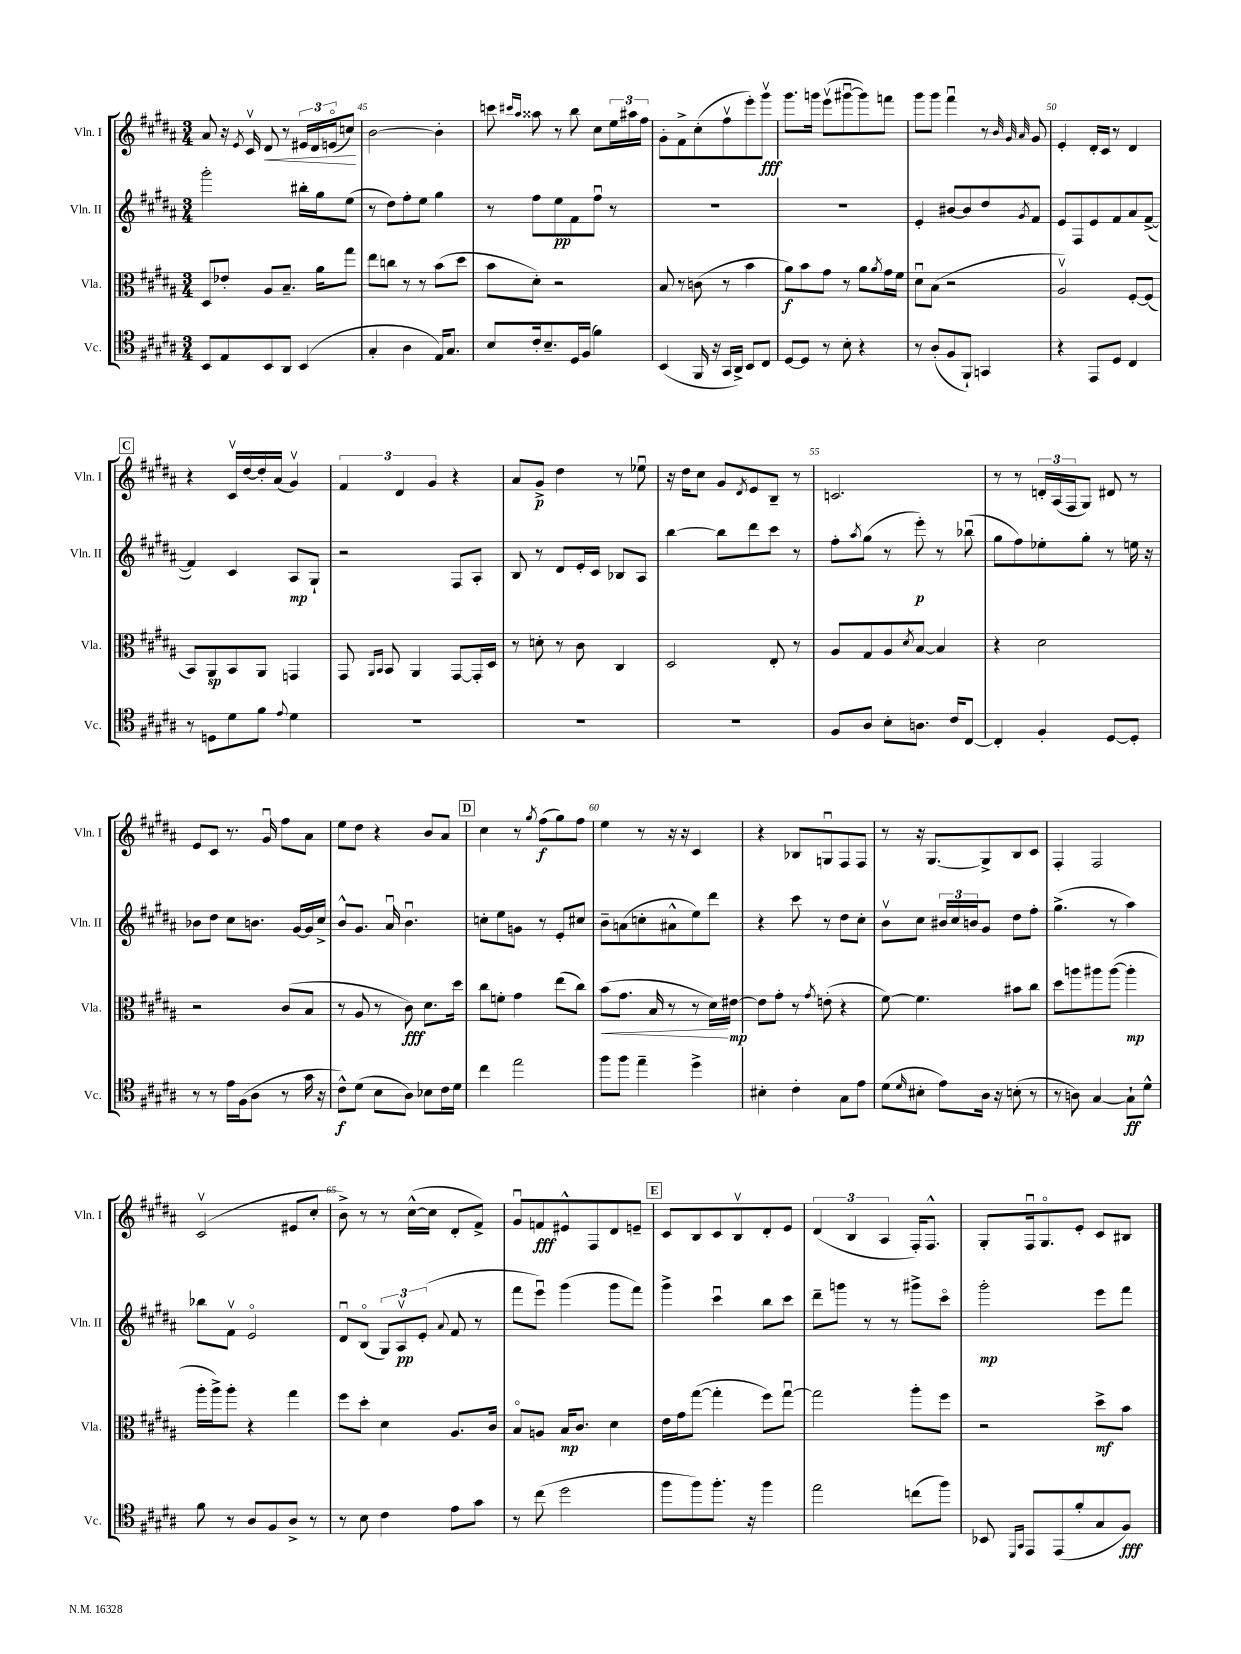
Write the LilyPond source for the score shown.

<<
\new StaffGroup <<
\new Staff = "s0" \with { instrumentName = "Vln. I" shortInstrumentName = "Vln. I" } {
    \clef treble \key b \major \numericTimeSignature \time 3/4
    ais'8 r16 \acciaccatura { e'8 } cis'16\upbow dis'8\< r8 \tuplet 3/2 { eis'16 dis'16 e'16\flageolet( } c''8\!) |
    b'2~ b'4-. |
    c'''8 \grace { cis'''16 ais''16 } aisis''8 r8 b''8 cis''8 \tuplet 3/2 { e''16 ais''16 fis''16 } |
    gis'8-. fis'8-> cis''8-.( fis''8\upbow e'''8-.) gis'''8\upbow\fff |
    gis'''8. g'''16 e'''8\upbow( gis'''8~\downbow gis'''8) f'''8 |
    gis'''8 gis'''8 fis'''4\downbow r8 \grace { b'32 gis'32 ais'32 } gis'8 |
    e'4-. dis'16-. cis'16 r8 dis'4 |
    \mark \markup { \box "C" } r4 cis'16\upbow dis''16~ dis''16-. ais'16( gis'4\upbow) |
    \tuplet 3/2 { fis'4 dis'4 gis'4 } r4 |
    ais'8 gis'8->\p dis''4 r8 ees''8\downbow |
    r16 dis''16 cis''8 gis'8 \acciaccatura { dis'8 } e'8 b8-- r8 |
    c'2. |
    r8 r8 \tuplet 3/2 { d'16-. ais16( fis16 } gis8) dis'8 r8 |
    e'8 cis'8 r8. gis'16\downbow fis''8 ais'8 |
    e''8 dis''8 r4 b'8 ais'8 |
    \mark \markup { \box "D" } cis''4 r8 \acciaccatura { gis''8 } fis''8\f( gis''8) fis''8 |
    e''4 r8 r16 r16 cis'4 |
    r4 bes8 g8\downbow fis8 fis8 |
    r8 r16 gis8.~ gis8-> b8 cis'8 |
    fis4-. fis2 |
    cis'2\upbow( eis'8 cis''8-. |
    b'8->) r8 r8 cis''16~-^( cis''16 dis'8-. fis'8->) |
    gis'8\downbow f'8\fff eis'8-^ fis8 dis'8 e'8-- |
    \mark \markup { \box "E" } cis'8 b8 cis'8 b8\upbow dis'8-. e'8 |
    \tuplet 3/2 { dis'4( b4 ais4 } fis16-.) fis8.-^ |
    gis8-. fis16\downbow gis8.\flageolet e'8-. cis'8 bis8 \bar "|." |
}
\new Staff = "s1" \with { instrumentName = "Vln. II" shortInstrumentName = "Vln. II" } {
    \clef treble \key b \major \numericTimeSignature \time 3/4
    gis'''2-. bis''16-. gis''16 e''8( |
    r8 dis''8) fis''8-. e''8 gis''4 |
    r8 fis''8 e''8\pp fis'8 fis''8\downbow r8 |
    R2. |
    R2. |
    e'4-. bis'8~ bis'8 dis''8 \acciaccatura { gis'8 } fis'8 |
    e'8 fis8 e'8 fis'8 ais'8 fis'8~->( |
    \mark \markup { \box "C" } fis'4) cis'4 ais8\mp gis8-! |
    r2 fis8 ais8-. |
    b8 r8 dis'8 e'16-. cis'16 bes8 ais8 |
    b''4~ b''8 dis'''8 cis'''8 r8 |
    fis''8-. \acciaccatura { ais''8 } gis''8( r8 e'''8-.\p) r8 bes''8\downbow( |
    gis''8 fis''8) ees''8-. gis''8-. r8 e''16 r16 |
    bes'8 dis''8 cis''8 b'8. gis'16~ gis'16 cis''16-> |
    b'8-^ gis'8. ais'16\downbow b'4.\downbow |
    \mark \markup { \box "D" } c''8-. e''8 g'8 r8 e'8-. cis''8 |
    b'8-- a'8( c''8-. ais'8-^ e''8) dis'''8 |
    r4 cis'''8 r8 dis''8 cis''8-. |
    b'8\upbow cis''8 \tuplet 3/2 { bis'16 cis''16 b'16 } gis'8 dis''8 fis''8-. |
    gis''4.->( r8 ais''4) |
    bes''8 fis'8\upbow e'2\flageolet |
    dis'8\downbow b8\flageolet( \tuplet 3/2 { gis8) ais8\upbow\pp e'8-.( } \appoggiatura { ais'8 } fis'8 r8 |
    fis'''8 e'''8\downbow) gis'''4( gis'''8 fis'''8) |
    \mark \markup { \box "E" } gis'''4-> cis'''4\downbow b''8 cis'''8 |
    dis'''8-- g'''8 r8 r8 gis'''8-> cis'''8\flageolet |
    gis'''2-.\mp e'''8 fis'''8 \bar "|." |
}
\new Staff = "s2" \with { instrumentName = "Vla." shortInstrumentName = "Vla." } {
    \clef alto \key b \major \numericTimeSignature \time 3/4
    dis8 ees'8-. ais8 b8.-- ais'16 gis''8 |
    e''8 c''8 r8 r8 b'8( dis''8 |
    b'8 dis'8-.) r2 |
    b8 r8 c'8( r8 b'4 |
    ais'8\f) b'8 gis'8 r8 ais'8 \acciaccatura { ais'8 } gis'16 fis'16 |
    dis'8\downbow b8( r2 |
    ais2\upbow) fis8~-. fis8( |
    \mark \markup { \box "C" } b,8) ais,8\sp b,8 ais,8 g,4 |
    gis,8 \grace { ais,16 b,16 } b,8 ais,4 gis,8~ gis,16-. dis16 |
    r8 d'8-. r8 cis'8 cis4 |
    dis2 e8-. r8 |
    ais8 gis8 ais8 \acciaccatura { dis'8 } b8~ b4 |
    r4 dis'2 |
    r2 cis'8( b8 |
    r8 ais8 r8 cis'8\fff) dis'8. dis''16 |
    \mark \markup { \box "D" } cis''8 f'8-. gis'4 e''8( cis''8) |
    b'8\<( gis'8. b16 r8 r8 dis'16\!) eis'16~\mp |
    eis'8 gis'8-. r8 \acciaccatura { gis'8 } e'8-.( r4 |
    fis'8~) fis'4. bis'8 cis''8 |
    dis''8 a''8 ais''8 ais''8~( ais''4-.\mp |
    ais''16-. ais''16->) ais''8-. r4 gis''4 |
    fis''8 dis''8-. dis'4 ais8. cis'16 |
    b8\flageolet a8 b16\mp cis'8. dis'4 |
    \mark \markup { \box "E" } e'16 gis'16 gis''8~( gis''4-. fis''8) gis''8~\downbow |
    gis''2 ais''8-. fis''8 |
    r2 dis''8->\mf b'8 \bar "|." |
}
\new Staff = "s3" \with { instrumentName = "Vc." shortInstrumentName = "Vc." } {
    \clef tenor \key b \major \numericTimeSignature \time 3/4
    b,8 e8 b,8 ais,8 b,4( |
    gis4-. ais4 e16) gis8. |
    b8 cis'16-. b8.-- dis16 fis16( fis'4) |
    b,4( fis,16 r16 gis,16 ais,16->) b,8 cis8 |
    dis8~ dis8 r8 b8-. r4 |
    r8 ais8-.( fis8 fis,8-!) g,4 |
    r4 e,8 dis8 cis4 |
    \mark \markup { \box "C" } r8 d8 dis'8 fis'8 \appoggiatura { e'8 } dis'4 |
    R2. |
    R2. |
    R2. |
    fis8 ais8 b8-. a8. cis'16 cis8~ |
    cis4-. fis4-. dis8~ dis8-. |
    r8 r8 e'16 fis16( ais8 r8 gis'16 r16 |
    cis'8-^\f) dis'8( b8 ais8) bes8 cis'16 dis'16 |
    \mark \markup { \box "D" } cis''4 e''2 |
    fis''8 fis''8 e''4-- dis''4-> |
    bis4-. cis'4-. gis8 e'8 |
    dis'8( \grace { dis'16 } bis8-. e'8) ais16 r16 b8-.( r8 |
    r8 a8) gis4~ gis8-!\ff dis'8-^ |
    fis'8 r8 ais8 fis8 ais8-> r8 |
    r8 b8 cis'4 e'8 gis'8 |
    r8 cis''8( dis''2 |
    \mark \markup { \box "E" } fis''8 fis''8) fis''8.-. r16 fis''4 |
    e''2 c''8( fis''8) |
    bes,8 \grace { dis,16 gis,16 } e,8 e,8( fis'8-. gis8 fis8\fff) \bar "|." |
}
>>
>>
\layout { \context { \Score currentBarNumber = #44 \override BarNumber.break-visibility = ##(#f #t #t) barNumberVisibility = #(every-nth-bar-number-visible 5) } }
